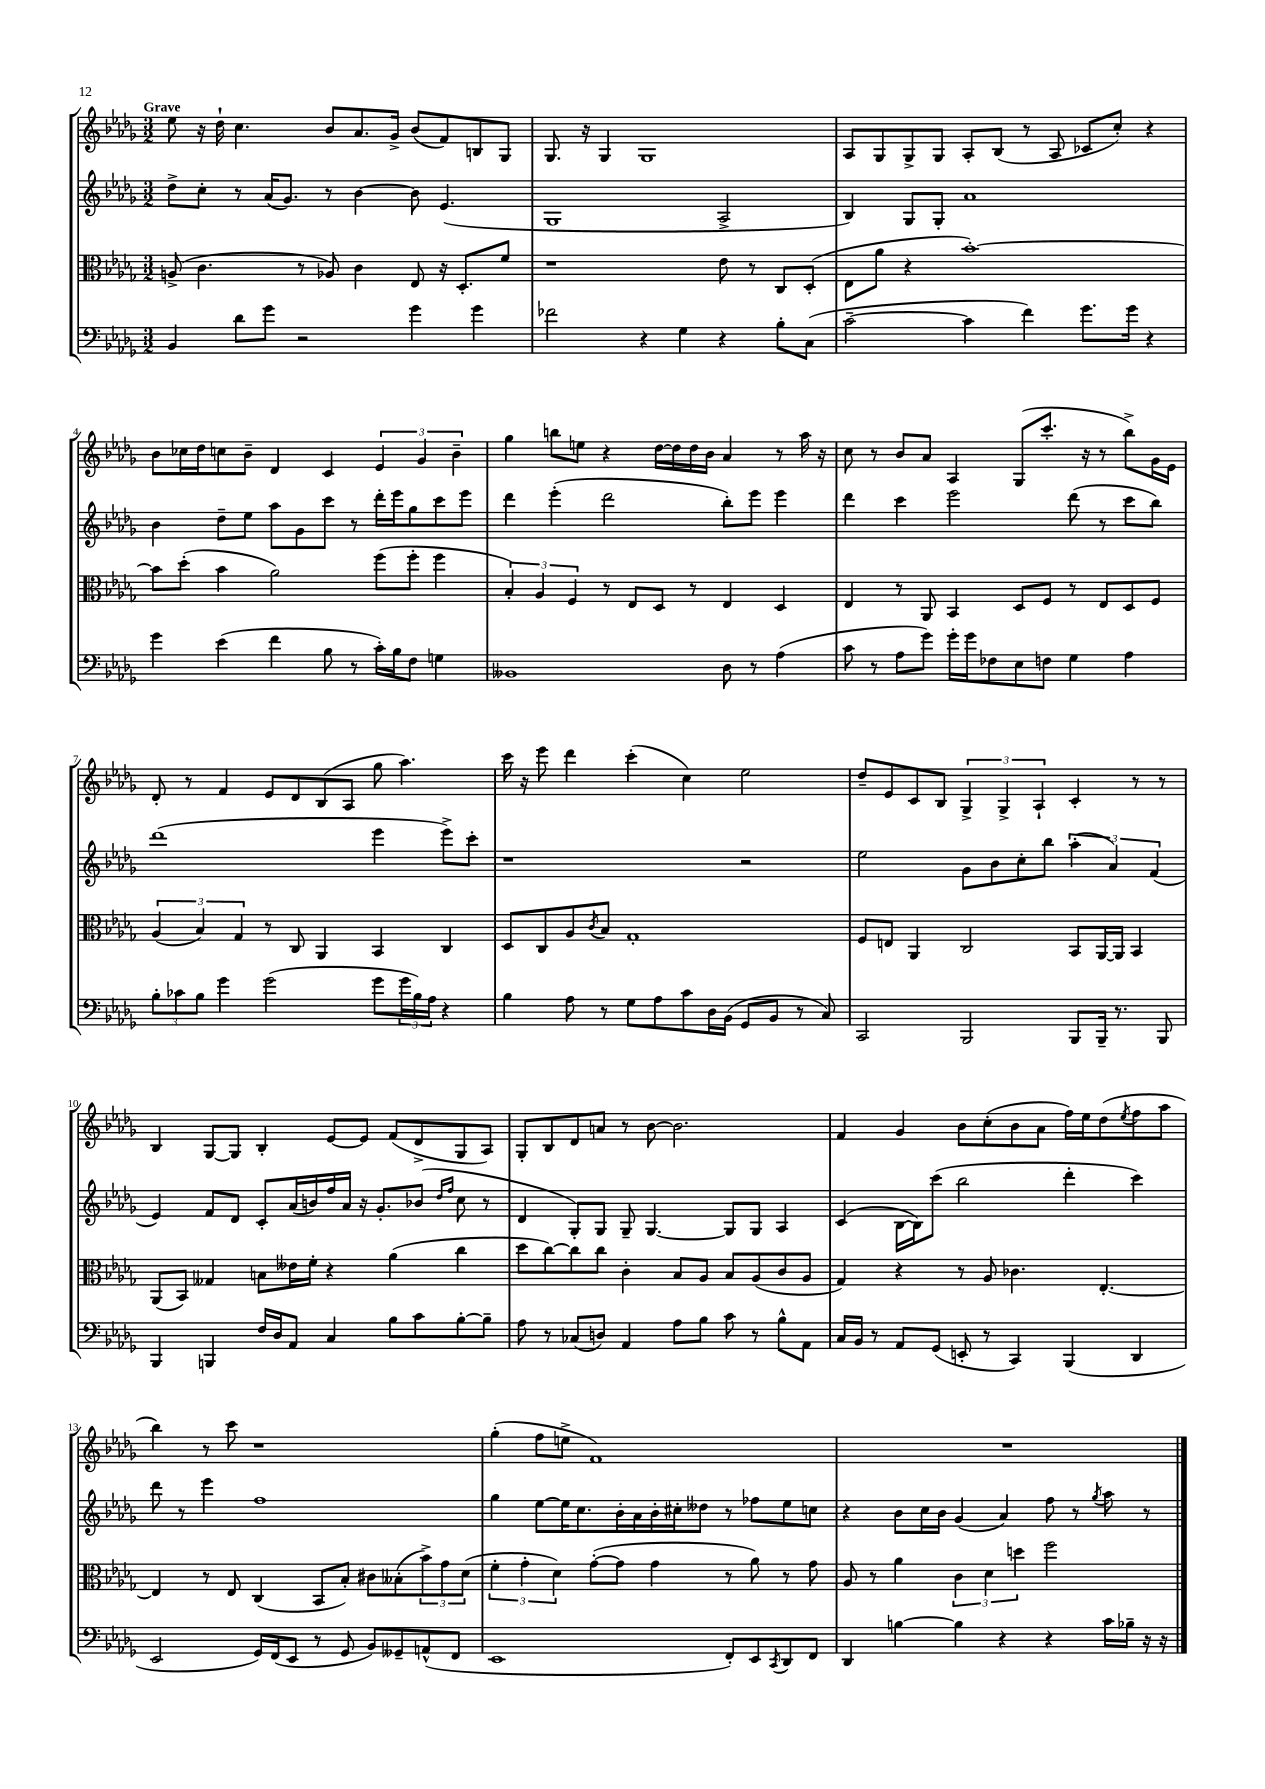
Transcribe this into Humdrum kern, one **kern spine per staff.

**kern	**kern	**kern	**kern
*part4	*part3	*part2	*part1
*staff4	*staff3	*staff2	*staff1
*clefF4	*clefC3	*clefG2	*clefG2
*k[b-e-a-d-g-]	*k[b-e-a-d-g-]	*k[b-e-a-d-g-]	*k[b-e-a-d-g-]
*M3/2	*M3/2	*M3/2	*M3/2
=1	=1	=1	=1
!	!	!	!LO:TX:a:B:t=Grave
4BB-/	(8An^/	8dd-^\L	8ee-\
.	4.c\	8cc'\J	16r
.	.	.	16dd-`\
8d-\L	.	8r	4.cc\
8g-\J	.	(16a-/KL	.
.	.	8.g-/J)	.
2r	8r	.	.
.	8A-X/)	8r	8b-/L
.	4c\	[4b-\	8.a-/
.	.	.	16g-^/Jk
4g-\	8E-/	8b-\]	(8b-/L
.	16r	(4.e-/	8f/)
.	8.D-'/L	.	.
4g-\	.	.	8Bn/
.	8f/J	.	8G-/J
=2	=2	=2	=2
2f-X\	1r	1G-	8.G-/
.	.	.	16r
.	.	.	4G-/
4r	.	.	1G-
4G-\	.	.	.
4r	8e-\	2A-^/	.
.	8r	.	.
8B-'\L	8C/L	.	.
(8C\J	(8D-'/J	.	.
=3	=3	=3	=3
[2c~\	8E-\L	4B-/)	8A-/L
.	8a-\J	.	8G-/
.	4r	8G-/L	8G-^/
.	.	8G-'/J	8G-/J
4c\]	[1b-')	1a-	8A-'/L
.	.	.	(8B-/J
4f\)	.	.	8r
.	.	.	8A-/
8.g-\L	.	.	8c-X/L
.	.	.	8cc'/J)
16g-\Jk	.	.	.
4r	.	.	4r
!!LO:LB:g=z
=4	=4	=4	=4
4g-\	8b-\L]	4b-\	8b-\L
.	(8dd-'\J	.	16cc-X\L
.	.	.	16dd-\J
(4e-\	4b-\	8dd-~\L	8ccn\
.	.	8ee-\J	8b-~\J
4f\	2a-\)	8aa-\L	4d-/
.	.	8g-\	.
8B-\	.	8ccc\J	4c/
8r	.	8r	.
16c'\LL)	(8ff\L	16ddd-'\LL	6e-/
16B-\J	.	16eee-\J	.
8F\J	8ff'\J	8gg-\	.
.	.	.	6g-/
4Gn\	4ff\	8ccc\	.
.	.	.	6b-~\
.	.	8eee-\J	.
=5	=5	=5	=5
1BB--X	6B-'/)	4ddd-\	4gg-\
.	6A-/	.	.
.	.	(4eee-'\	8bbn\L
.	6F/	.	.
.	.	.	8een\J
.	8r	2ddd-\	4r
.	8E-/L	.	.
.	8D-/J	.	[16dd-\LL
.	.	.	16dd-\]
.	8r	.	16dd-\
.	.	.	16b-\JJ
8D-\	4E-/	8bb-'\L)	4a-/
8r	.	8eee-\J	.
(4A-\	4D-/	4eee-\	8r
.	.	.	16aa-\
.	.	.	16r
=6	=6	=6	=6
8c\	4E-/	4ddd-\	8cc\
8r	.	.	8r
8A-\L	8r	4ccc\	8b-/L
8g-\J)	8AA-/	.	8a-/J
16g-'\LL	4BB-/	2eee-\	4A-/
16g-\J	.	.	.
8F-X\	.	.	.
8E-\	8D-/L	.	(8G-/L
8Fn\J	8F/J	.	8.ccc'/J
4G-\	8r	(8ddd-\	.
.	.	.	16r
.	8E-/L	8r	8r
4A-\	8D-/	8ccc\L	8bb-^\L)
.	8F/J	8bb-\J)	16g-\L
.	.	.	16e-\JJ
!!LO:LB:g=z
=7	=7	=7	=7
12B-'\L	(6A-/	(1ddd-	8d-'/
12c-X\	.	.	.
.	.	.	8r
12B-\J	6B-/)	.	.
4g-\	.	.	4f/
.	6G-/	.	.
(2g-\	8r	.	8e-/L
.	8C/	.	8d-/
.	4AA-/	.	(8B-/
.	.	.	8A-/J
8g-\L	4BB-/	4eee-\	8gg-\
24g-\L	.	.	4.aa-\)
24B-\)	.	.	.
24A-\JJ	.	.	.
4r	4C/	8eee-^\L)	.
.	.	8ccc'\J	.
=8	=8	=8	=8
4B-\	8D-/L	1r	16ccc\
.	.	.	16r
.	8C/	.	8eee-\
8A-\	8A-/	.	4ddd-\
.	8qc/	.	.
8r	8B-/J	.	.
8G-\L	1G-'	.	(4ccc'\
8A-\	.	.	.
8c\	.	.	4cc\)
16D-\L	.	.	.
(16BB-\JJ	.	.	.
8GG-/L	.	2r	2ee-\
8BB-/J	.	.	.
8r	.	.	.
8C/)	.	.	.
=9	=9	=9	=9
2CC/	8F/L	2ee-\	8dd-~/L
.	8En/J	.	8e-/
.	4AA-/	.	8c/
.	.	.	8B-/J
2BBB-/	2C/	8g-\L	6G-^/
.	.	8b-\	.
.	.	.	6G-^/
.	.	8cc'\	.
.	.	.	6A-`/
.	.	8bb-\J	.
8BBB-/L	8BB-/L	(6aa-'\	4c'/
16BBB-~/Jk	[16AA-/L	.	.
.	.	6a-/)	.
8.r	16AA-/JJ]	.	.
.	4BB-/	.	8r
.	.	(6f/	.
8BBB-/	.	.	8r
!!LO:LB:g=z
=10	=10	=10	=10
4BBB-/	(8AA-/L	4e-/)	4B-/
.	8BB-/J)	.	.
4BBBn/	4G--X/	8f/L	[8G-/L
.	.	8d-/J	8G-/J]
16F/LL	8Bn\L	8c'/L	4B-'/
16D-/J	.	.	.
8AA-/J	16e--X\L	(16a-/L	.
.	16f'\JJ	16bn/)	.
4C/	4r	16ff/	[8e-/L
.	.	16a-/JJ	.
.	.	16r	8e-/J]
.	.	8.g-'/L	.
8B-\L	(4a-\	.	(8f/L
8c\	.	(8b-X/J	8d-^/
.	.	16qqdd-/LL	.
.	.	16qqff/JJ	.
[8B-'\	4cc\	8cc\	8G-/
8B-~\J]	.	8r	8A-/J)
=11	=11	=11	=11
8A-\	8dd-\L	4d-/	8G-'/L
8r	[8cc\)	.	8B-/
(8C-X/L	8cc\]	8G-'/L)	8d-/
8Dn/J)	8cc\J	8G-/J	8an/J
4AA-/	4c'\	8G-~/	8r
.	.	[4.G-/	[8b-\
8A-\L	8B-/L	.	2.b-\]
8B-\J	8A-/J	.	.
8c\	8B-/L	8G-/L]	.
8r	(8A-/	8G-/J	.
8B-^^\L	8c/	4A-/	.
8AA-\J	8A-/J	.	.
=12	=12	=12	=12
16C/LL	4G-/)	(4c/	4f/
16BB-/JJ	.	.	.
8r	.	.	.
8AA-/L	4r	[16B-\LL	4g-/
.	.	16B-\J])	.
(8GG-/J	.	(8ccc\J	.
8EEn'/	8r	2bb-\	8b-\L
8r	8A-/	.	(8cc'\
4CC/)	4.c-X\	.	8b-\
.	.	.	8a-\J
(4BBB-/	.	4ddd-'\	16ff\LL)
.	.	.	16ee-\J
.	[4.E-'/	.	(8dd-\
.	.	.	8qee-/
4DD-/	.	4ccc\)	8ff\
.	.	.	8aa-\J
!!LO:LB:g=z
=13	=13	=13	=13
2EE-/	4E-/]	8ddd-\	4bb-\)
.	.	8r	.
.	8r	4eee-\	8r
.	8E-/	.	8ccc\
16GG-/LL)	(4C/	1ff	1r
(16FF/J	.	.	.
8EE-/J	.	.	.
8r	8BB-/L	.	.
8GG-/	8B-'/J)	.	.
8BB-/L)	8c#X\L	.	.
8GG--X~/	(8B--X'\	.	.
(8AAn^^/	12b-^\)	.	.
.	12g-\	.	.
8FF/J	.	.	.
.	(12d-\J	.	.
=14	=14	=14	=14
1EE-	6f'\	4gg-\	(4gg-'\
.	6g-'\	.	.
.	.	[8ee-\L	8ff\L
.	6d-\)	.	.
.	.	16ee-\K]	8een^\J
.	.	8.cc\	.
.	([8g-'\L	.	1f)
.	8g-\J]	16b-'\L	.
.	.	16a-\	.
.	4g-\	16b-'\	.
.	.	16cc#X'\J	.
.	.	8dd--X\J	.
8FF'/L)	8r	8r	.
8EE-/	8a-\)	8ff-X\L	.
8qCC/	.	.	.
8DD-/	8r	8ee-\	.
8FF/J	8g-\	8ccn\J	.
=15	=15	=15	=15
4DD-/	8A-/	4r	1.r
.	8r	.	.
[4Bn\	4a-\	8b-\L	.
.	.	16cc\L	.
.	.	16b-\JJ	.
4B\]	6c\	(4g-/	.
.	6d-\	.	.
4r	.	4a-/)	.
.	6ddn\	.	.
4r	2ff\	8ff\	.
.	.	8r	.
.	.	8qgg-/	.
16c\LL	.	8aa-\	.
16B-X~\JJ	.	.	.
16r	.	8r	.
16r	.	.	.
==	==	==	==
*-	*-	*-	*-
